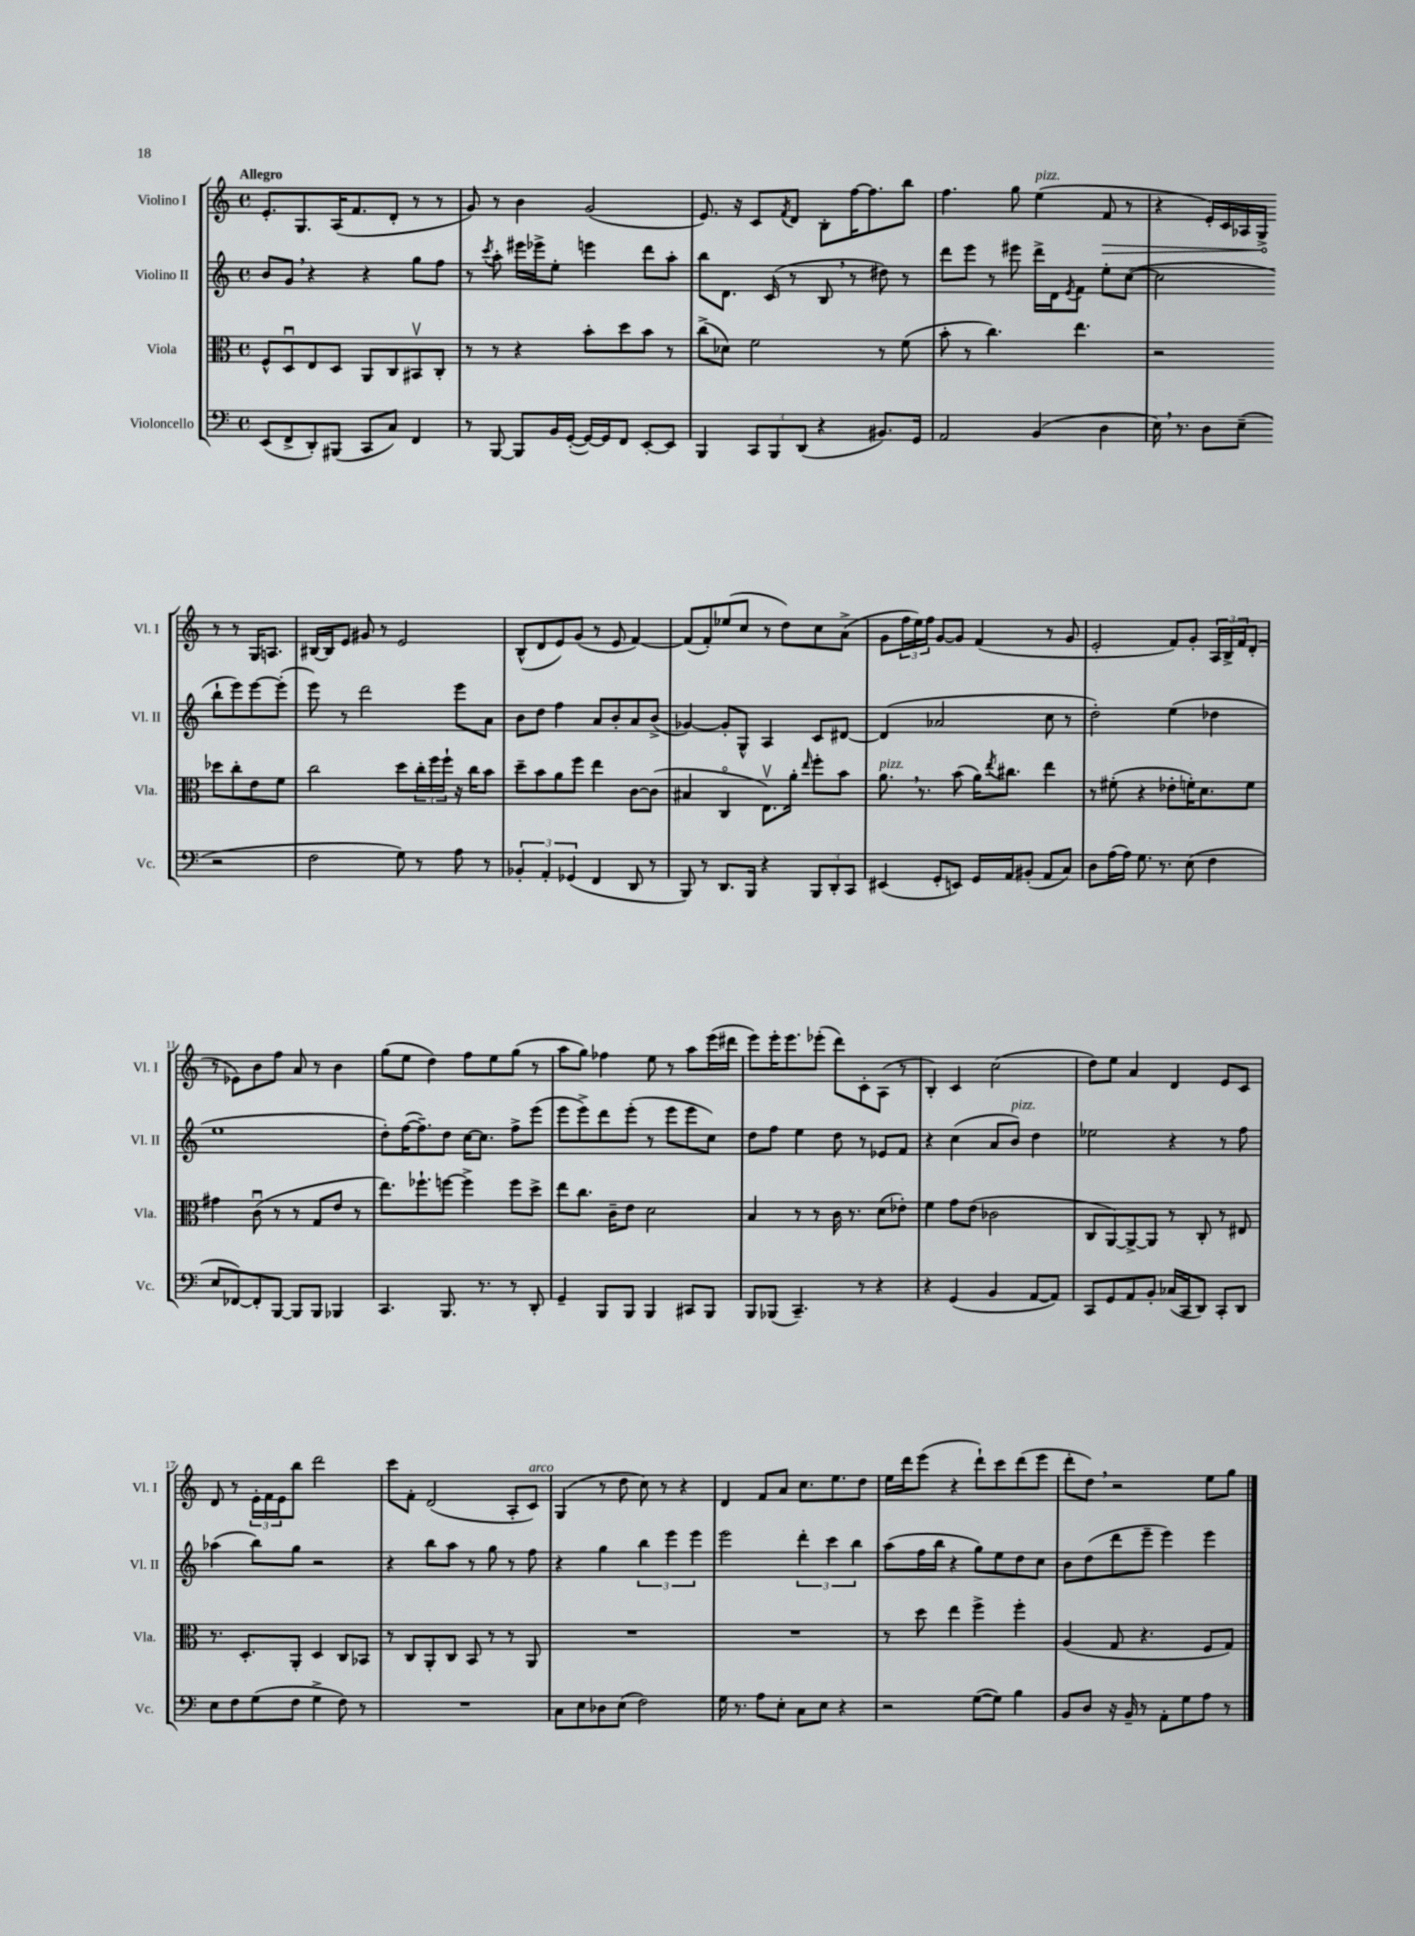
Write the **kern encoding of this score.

**kern	**kern	**kern	**kern
*staff4	*staff3	*staff2	*staff1
*clefF4	*clefC3	*clefG2	*clefG2
*k[]	*k[]	*k[]	*k[]
*M4/4	*M4/4	*M4/4	*M4/4
*met(c)	*met(c)	*met(c)	*met(c)
(8EE/L	8F^^/L	8b/L	8.e'/L
8FF^/	8Du/	8g/J	.
.	.	.	8.G/
8DD'/)	8E/	4r	.
(8BBB#/J	8D/J	.	(16A/K
.	.	.	8.f/
8CC/L	8AA/L	4r	.
8C/J)	8C/	.	8d'/J
4FF/	8BB#v/	8gg\L	8r
.	8C'/J	8ff\J	8r
=	=	=	=
8r	8r	8r	8g/)
.	.	8qccc/	.
[8BBB/	8r	8aa'\	8r
8BBB/]L	4r	16eee#\LL	4b\
.	.	16eee-^\J	.
16BB/L	.	8ee'\J	.
([16GG'/JJ	.	.	.
16GG/_LL)	8b'\L	4eee\	(2g/
16GG/]J	.	.	.
8FF/J	8dd\	.	.
[8EE'/L	8b\J	8ddd\L	.
8EE/]J	8r	8aa'\J	.
=	=	=	=
4BBB/	(8cc^\L	8bb\L	8.e/)
.	8d-\J)	8.d\J	.
.	.	.	16r
12CC/L	2f\	.	8c/L
.	.	(16c/	.
12BBB/	.	.	.
.	.	.	8qf/
.	.	8r	8d/J
(12DD/J	.	.	.
4r	.	8B/	8B'\L
.	.	8r	[16ff\K
.	.	.	8.ff\]
8.BB#/L)	8r	8dd#\)	.
.	(8f\	8r	8bb\J
16GG/Jk	.	.	.
=	=	=	=
2AA/	8b'\	8ddd\L	4.ff\
.	8r	8eee\J	.
.	4.cc\)	8r	.
.	.	8eee#\	8gg\
(4BB/	.	16ddd^\LL	(4ee\
.	.	16d\J	.
.	.	8qe/	.
.	4.ee\	8f\J	.
4D\	.	8ee'\L	8f/
.	.	([8cc\J	8r
=	=	=	=
16E\)	2r	2cc\]	4r
8.r	.	.	.
8D\L	.	.	16e'/LL)
.	.	.	16c/
(8E~\J	.	.	16A-/
.	.	.	16G^/JJ
2r	8dd-\L	8bb`\L	8r
.	8cc'\	8eee\)	8r
.	8e\	[8eee\	16G/LK
.	.	.	8.A/J
.	8f\J	(8eee'\]J	.
=	=	=	=
2F\	2cc\	8eee\)	[16B#/LL
.	.	.	16B#/]J
.	.	8r	8e/J
.	.	2ddd\	8g#/
.	.	.	8r
8G\)	8dd\L	.	2e/
8r	24cc'\L	.	.
.	24ff\	.	.
.	24ff`\JJ	.	.
8A\	16r	8eee\L	.
.	16cc\LK	.	.
8r	8b\J	8a\J	.
=	=	=	=
6BB-'/	8dd~\L	8b\L	(8B^^/L
.	8b\	8dd\J	8d/
6AA'/	.	.	.
.	8a\	4ff\	8e/)
(6GG-/	.	.	.
.	8ff\J	.	(8g/J
4FF/	4ee\	8a/L	8r
.	.	8b'/	8e/
8DD/	[8c\L	8a/	[4f/)
8r	(8c\]J	(8b^/J	.
=	=	=	=
8BBB/)	4B#/	[4g-/)	(8f/]L
8r	.	.	8f'/)
8.DD/L	4Co/	8g-'/]L	(8ee-/
.	.	8G^^/J	8cc/J
16BBB/Jk	.	.	.
4r	8.Ev\L)	4A/	8r
.	.	.	8dd\L)
.	16a'\Jk	.	.
.	16qqee/	.	.
12BBB/L	8ff'\L	8c/L	8cc\
12DD'/	.	.	.
.	8b\J	[8d#/J	(8a^\J
12CC/J	.	.	.
=	=	=	=
(4EE#/	8.a\	(4d#/]	8g\L
.	.	.	24ff\L
.	.	.	24ee\)
.	8.r	.	.
.	.	.	24ff\JJ
8GG'/L	.	2a-/	[8g/L
8EE/J)	(8b\	.	8g/]J
16GG/LL	16a\LK)	.	(4f/
.	8qee/	.	.
16AA/J	8.cc#\J	.	.
(8BB#'/J	.	.	.
8AA/L	4ee\	8cc\	8r
8C/J)	.	8r	8g/
=	=	=	=
8D\L	8r	2dd'\)	2e'/
(16A\L	(8f#'\	.	.
16A\JJ)	.	.	.
8.G\	4r	.	.
8.r	.	.	.
.	8e-'\L	(4ee\	8f/L)
(8E\	16f'\K)	.	8g'/J
.	8.d\	.	.
4F\	.	4dd-\	24A/LL
.	.	.	24B^/
.	.	.	24f/J
.	8f\J	.	(8d'/J
=	=	=	=
8E/L	4g#\	1ee	8r
[8FF-/)	.	.	8e-\L)
8FF-'/]	(8cu\	.	8b\
[8BBB/J	8r	.	8ff\J
8BBB/]L	8r	.	8a/
8BBB/J	8G/L	.	8r
4BBB-/	8e/J	.	4b\
.	8r	.	.
=	=	=	=
4.CC/	8.ee\L)	8dd'\L)	(8gg\L
.	.	([16ff\K	8ee\J
.	8.ff-`\	8.ff~\])	.
.	.	.	4dd\)
8.BBB/	[8ff\J	8dd\J	.
.	4ff^\]	[16cc\LK	8ff\L
8.r	.	8.cc\]J	.
.	.	.	8ee\
8r	8ff\L	8ff^\L	(8gg\J
8DD'/	8dd^\J	(8eee\J	8r
=	=	=	=
4GG~/	8ee\L	8eee\L	8aa\L
.	8.cc\J	8eee^\)	8gg\J)
8BBB/L	.	8ddd\	4ff-\
.	16c~\LK	.	.
8BBB/J	8e\J	(8eee'\J	.
4BBB/	2d\	8r	8ee\
.	.	8eee\L	8r
8CC#/L	.	8eee\	8aa\L
8BBB/J	.	8cc\J)	(16eee\L
.	.	.	16ddd#\JJ
=	=	=	=
8BBB/L	4B/	8dd\L	8eee\L)
(8BBB-/J	.	8ff\J	16eee'\K
.	.	.	8.eee\
4.CC~/)	8r	4ee\	.
.	8r	.	(8eee-'\J
.	16c\	8dd\	8ddd\L)
.	8.r	.	.
8r	.	8r	8c'\
4r	(8d\L	8e-/L	(8A\J
.	8e-'\J)	8f/J	8r
=	=	=	=
4r	4f\	4r	4B'/)
(4GG/	8g\L	(4cc\	4c/
.	(8e\J	.	.
4BB/	2c-\	8a/L	(2cc\
.	.	8b/J)	.
[8AA/L	.	4dd\	.
8AA/]J)	.	.	.
=	=	=	=
8CC/L	8C/L	2ee-\	8dd\L)
8GG/	[8AA/)	.	8ee\J
8AA/	8AA^/_	.	4a/
8BB'/J	8AA/]J	.	.
(16C-/LL	8r	4r	4d/
16CC/J	.	.	.
8DD/J)	8C'/	.	.
8CC'/L	8r	8r	8e/L
8DD/J	8E#/	8ff\	8c/J
=	=	=	=
8E\L	8.r	(4aa-\	8d/
8F\	.	.	8r
.	8.D'/L	.	.
(8G\	.	8bb\L)	24e'\LL
.	.	.	24f\
.	.	.	24e\J
8F\J	8AA'/J	8gg\J	8bb\J
4G^\	4D/	2r	2ddd\
8F\)	8C/L	.	.
8r	8BB-/J	.	.
=	=	=	=
1r	8r	4r	8ccc\L
.	8C/L	.	8f'\J
.	8AA'/	8bb\L	(2d/
.	8C/J	8aa\J	.
.	8BB/	8r	.
.	8r	8gg\	.
.	8r	8r	8A'/L
.	8AA/	8ff\	8c/J)
=	=	=	=
8C\L	1r	4r	(4G/
8E\	.	.	.
8D-\	.	4gg\	8r
(8E\J	.	.	8dd\
2F\)	.	6bb\	8cc\)
.	.	.	8r
.	.	6eee\	.
.	.	.	4r
.	.	6eee\	.
=	=	=	=
16G\	1r	2eee\	4d/
8.r	.	.	.
8A\L	.	.	8f/L
8E'\J	.	.	8a/J
8C\L	.	6ddd'\	8.cc\L
8E\J	.	.	.
.	.	6ccc\	.
.	.	.	8.ee\
4r	.	.	.
.	.	6bb\	.
.	.	.	8dd\J
=	=	=	=
2r	8r	(8aa\L	16ee\LL
.	.	.	16ddd\J
.	8dd\	16ff\L	(8eee\J
.	.	16bb\JJ	.
.	4ee\	4r	4r
([8G\L	4ff^\	8gg\L)	8ddd`\L)
8G\]J)	.	8ee\	8ccc\
4B\	4ff'\	8dd\	(8ddd\
.	.	8cc\J	8eee\J
=	=	=	=
8BB/L	(4A/	8b\L	8ddd'\L
8D/J	.	(8dd\	8dd\J)
16r	8G/	8ddd\	2r
16BB~/	.	.	.
8r	4.r	8eee~\J	.
8AA'\L	.	4eee\)	.
8G\	.	.	.
8A\J	8F/L	4eee\	8ee\L
8r	8G/J)	.	8gg\J
==	==	==	==
*-	*-	*-	*-
